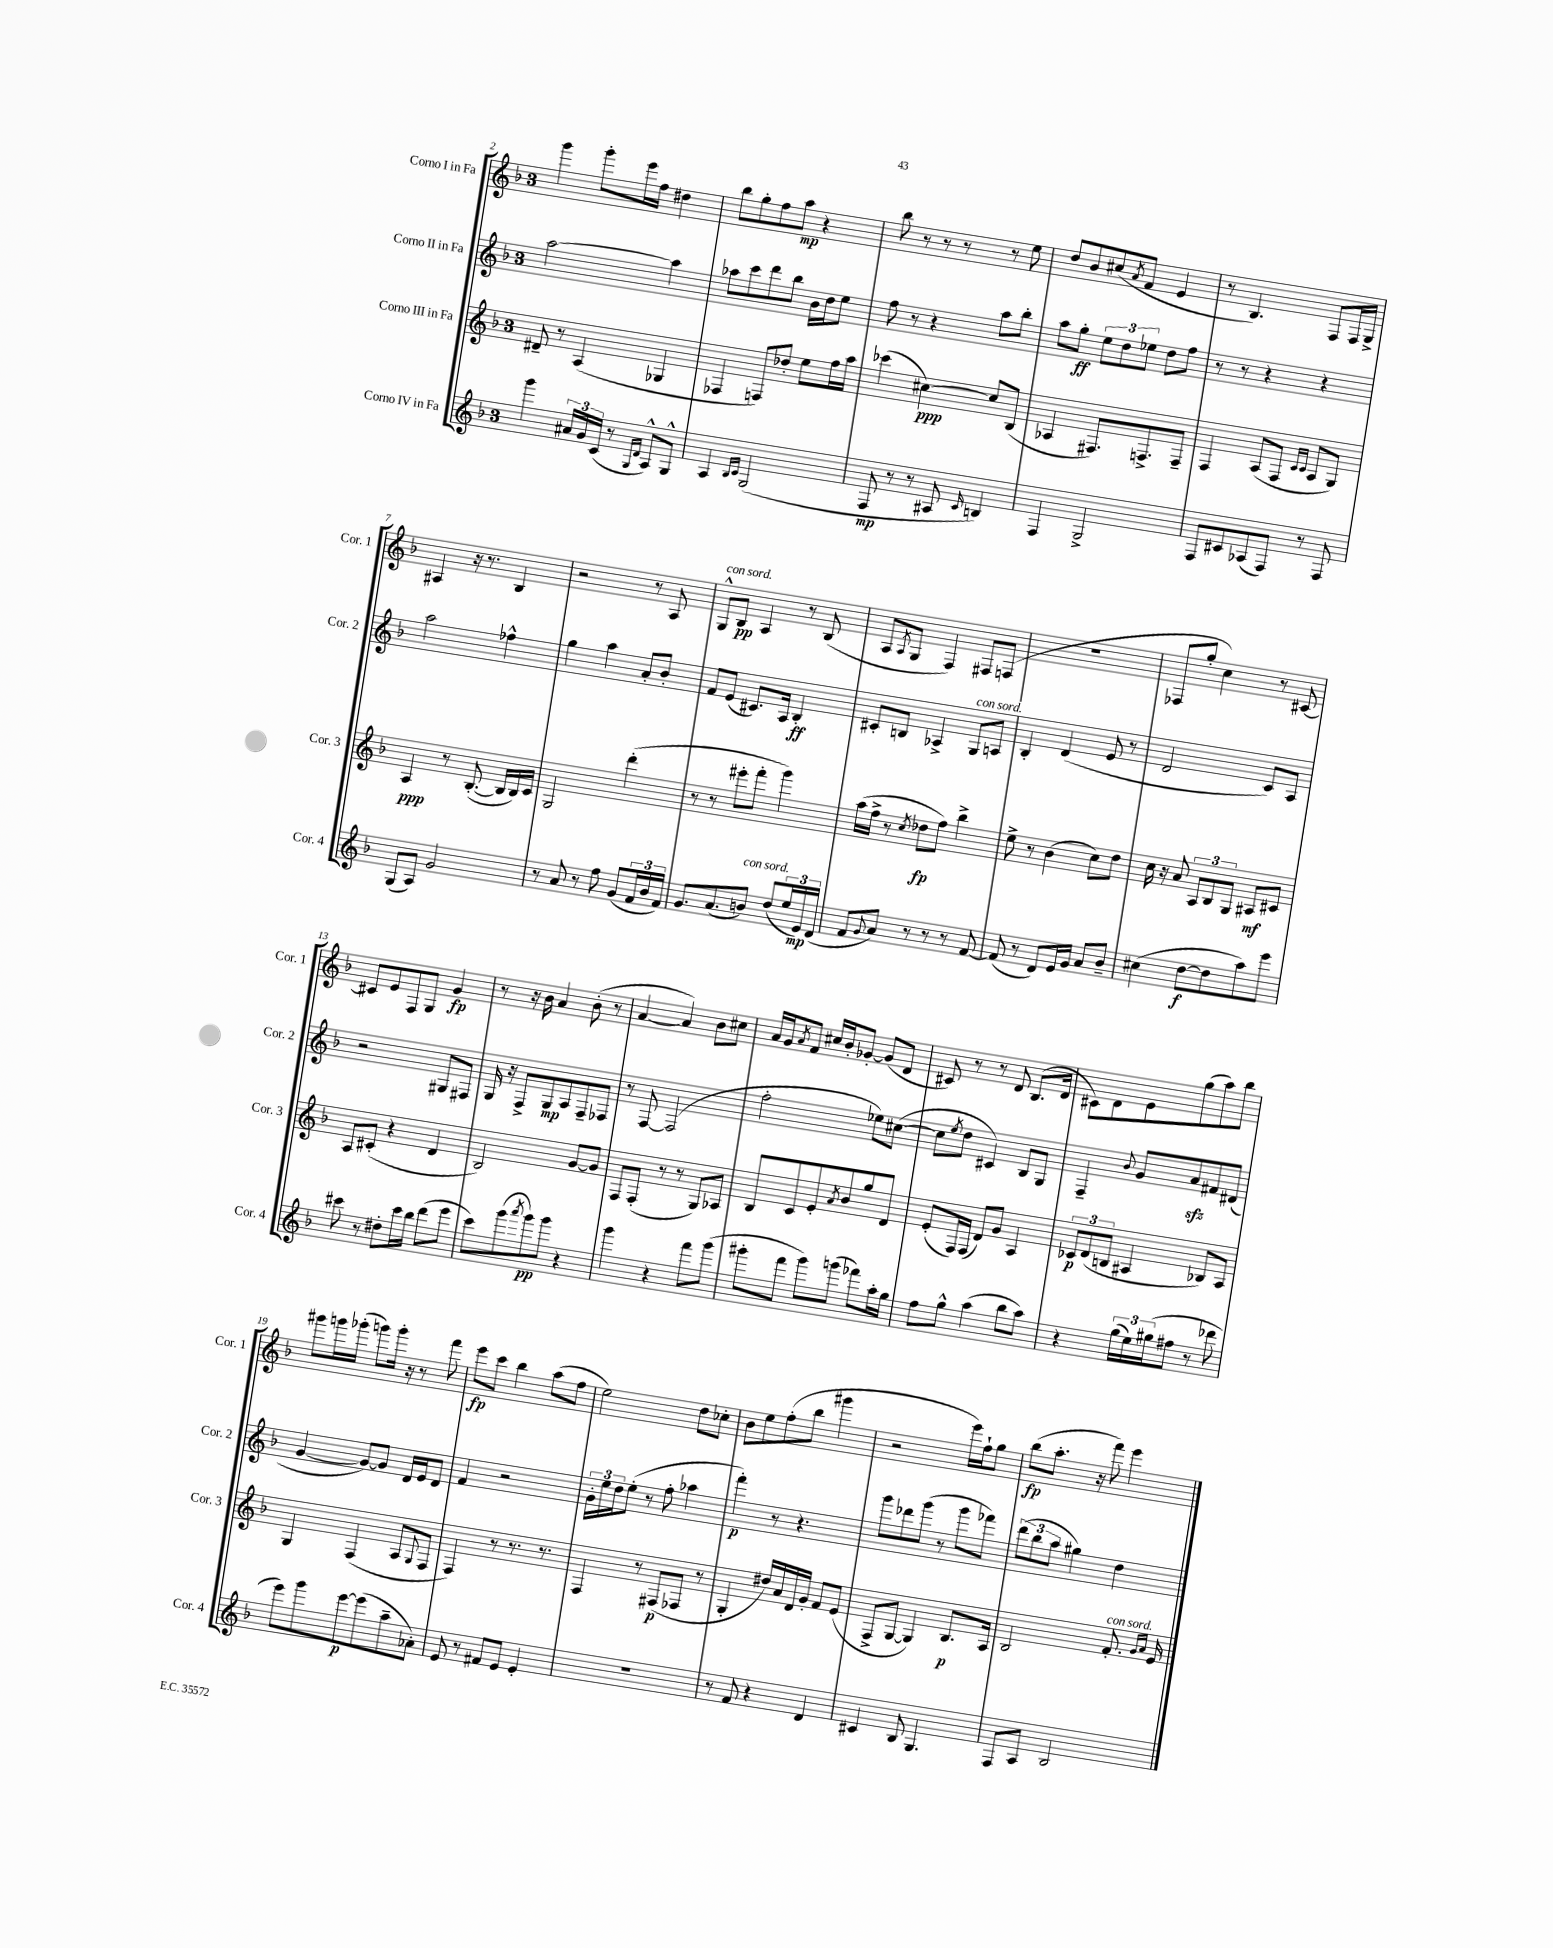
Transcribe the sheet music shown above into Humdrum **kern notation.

**kern	**kern	**kern	**kern
*staff4	*staff3	*staff2	*staff1
*clefG2	*clefG2	*clefG2	*clefG2
*k[b-]	*k[b-]	*k[b-]	*k[b-]
*M3/4	*M3/4	*M3/4	*M3/4
4ggg	8d#~	[2aa	4ggg
.	8r	.	.
24a#	(4A	.	8ggg'
24g	.	.	.
(24c	.	.	.
8r	.	.	16eee
.	.	.	16ff
16qqG	.	.	.
16qqd	.	.	.
8A^^)	4G-	4aa]	4dd#
8G^^	.	.	.
=	=	=	=
4A	4F-	8aa-	8bb-
.	.	8ccc	8gg'
16qqB-	.	.	.
16qqc	.	.	.
(2G	8F)	8ddd	8ff
.	8dd-'	8bb-	8aa
.	8ee	16b-	4r
.	.	16dd	.
.	16ff	8ee	.
.	16aa	.	.
=	=	=	=
8F	(4ccc-	8ff	8bb-
8r	.	8r	8r
8r	[4cc#)	4r	8r
8A#	.	.	8r
16qqc	.	.	.
4B)	8cc#]	8aa	8r
.	(8B-	8bb-'	8ee
=	=	=	=
4F	4A-	8aa	8dd
.	.	8gg'	8b-
2G^	8.F#)	12ee	(8cc#
.	.	12dd	.
.	.	.	8qa
.	.	.	8f
.	.	12ee-	.
.	8.F^	.	.
.	.	8dd	4e
.	8F~	8ff	.
=	=	=	=
8F	4F	8r	8r
8c#	.	8r	4.B-)
(8A-	(8A	4r	.
8F)	8F	.	.
.	16qqc	.	.
.	16qqc	.	.
8r	8A	4r	8F
8F	8G)	.	16F
.	.	.	16G^
=	=	=	=
(8G	4A	2aa	4A#
8A)	.	.	.
2g	8r	.	16r
.	.	.	8.r
.	([8.B-'	.	.
.	.	4ff-^^	4B-
.	16B-]	.	.
.	16B-)	.	.
.	16c	.	.
=	=	=	=
8r	2G	4gg	2r
8a	.	.	.
8r	.	4aa	.
8ff	.	.	.
(8g	(4ddd'	8a'	8r
24f	.	8b-'	8A
24b-	.	.	.
24f)	.	.	.
=	=	=	=
8.g	8r	8f	8G^^
.	8r	(8e	8B-
(8.a	.	.	.
.	8eee#'	8.c#)	4A
8b)	8fff'	.	.
.	.	16A	.
(8dd	4ggg)	4B-'	8r
24ee	.	.	(8B-
24e)	.	.	.
(24d	.	.	.
=	=	=	=
8f	(16aa	8c#'	8A
.	16ff^	.	.
8qqg	.	.	8qA
8a)	8r	8B	8G
.	8qcc	.	.
8r	8dd-	4A-^	4F)
8r	8ff)	.	.
8r	4bb-^	8G	8F#
[8f	.	8A	(8F
=	=	=	=
(8f]	8ee^	4B-'	2.r
8r	8r	.	.
8d)	(4b-	(4d	.
16e	.	.	.
16g	.	.	.
8a	8cc)	8e	.
8b-~	8dd	8r	.
=	=	=	=
(4cc#	16cc	2d	8F-
.	16r	.	.
.	8a	.	8gg'
[8dd	12A	.	4cc)
.	12B-	.	.
8dd]	.	.	.
.	12G	.	.
8aa)	8A#	8c)	8r
8eee	8c#	8A	[8c#
=	=	=	=
8ccc#	8A	2r	8c#]
8r	(8c#'	.	8e
8dd#'	4r	.	8F
16ccc#	.	.	8G
16bb-	.	.	.
(8ddd	4d	8G#	4g
8eee	.	8F#	.
=	=	=	=
8ccc)	2B-)	16G	8r
.	.	16r	.
(8ggg	.	8F^	16r
.	.	.	16b-
8qaaa	.	.	.
8ggg)	.	8G	4a
8ggg	.	8A	.
4r	[8g	8F~	(8b-'
.	8g]	8F-	8r
=	=	=	=
4ggg	8F	8r	[4a
.	(8F'	[8F	.
4r	8r	(2F]	4a])
.	8r	.	.
8fff	8G)	.	8b-
(8ggg	8A-	.	8cc#
=	=	=	=
8ggg#'	8B-	2ff'	16a
.	.	.	16g
.	.	.	8qa
8fff	8c	.	8f
8ggg#)	8e'	.	16cc#
.	.	.	16b-'
.	8qa	.	.
(8ggg	8b-	.	[8g-'
8fff-)	8gg	8ee-)	(8g-]
16aa'	8d	([8cc#	8d
16gg	.	.	.
=	=	=	=
8ff	(8e'	8cc#]	8c#)
.	.	8qee	.
8gg^^	16F)	8dd	8r
.	(16F	.	.
(4aa	8d)	4c#)	8r
.	8g	.	8d
8bb-	4A	8B-	(8.B-
8aa)	.	8G	.
.	.	.	16d
=	=	=	=
4r	12c-	4F~	8c#)
.	(12d	.	.
.	.	.	8d
.	12B	.	.
.	.	8qqb-	.
(24gg	4A#	8g	8e
24ee)	.	.	.
(24gg#	.	.	.
8ff#	.	8a	(8gg
8r	8B-)	8f#	8aa)
8ddd-	8A#	(8d#	8bb-
=	=	=	=
8eee)	4G	[4g	8ggg#
8ggg	.	.	16ggg
.	.	.	(16ggg-'
[8eee	(4F	8g_)	8ggg)
(8eee]	.	8g]	16ggg'
.	.	.	16r
8aa~	8A	16d	8r
.	.	16e	.
.	8qqG	.	.
8a-')	8F	8d	8fff
=	=	=	=
8e	4F)	4f	8eee
8r	.	.	8ccc
8f#	8r	2r	4bb-
8e	8.r	.	.
4e'	.	.	(8aa
.	8.r	.	.
.	.	.	8ff
=	=	=	=
2.r	4F	24g'	2ee)
.	.	24ee	.
.	.	24dd	.
.	.	(8ee'	.
.	8r	8r	.
.	(8F#	8ff'	.
.	8F-	4aa-	8dd
.	8r	.	8cc-'
=	=	=	=
8r	4G'	4fff')	8b-
8f	.	.	8ee
4r	16dd#)	8r	(8ff'
.	16a	.	.
.	16d	4.r	8bb-
.	16g'	.	.
4d	8f	.	4ggg#
.	(8e	.	.
=	=	=	=
4c#	8F^	8ggg	2r
.	[8G	8ddd-	.
8B-	4G])	(8ggg	.
4.G	.	8r	.
.	8.B-	8ggg	16eee)
.	.	.	16ff`
.	.	8fff-)	8gg
.	16A	.	.
=	=	=	=
8F	2B-	(12ddd	(8bb-
.	.	12bb-	.
8A	.	.	8.aa'
.	.	12aa	.
2B-	.	4gg#)	.
.	.	.	16r
.	.	.	8fff)
.	8.f'	4dd	4eee
.	16qqg	.	.
.	16qqa	.	.
.	16e	.	.
==	==	==	==
*-	*-	*-	*-
